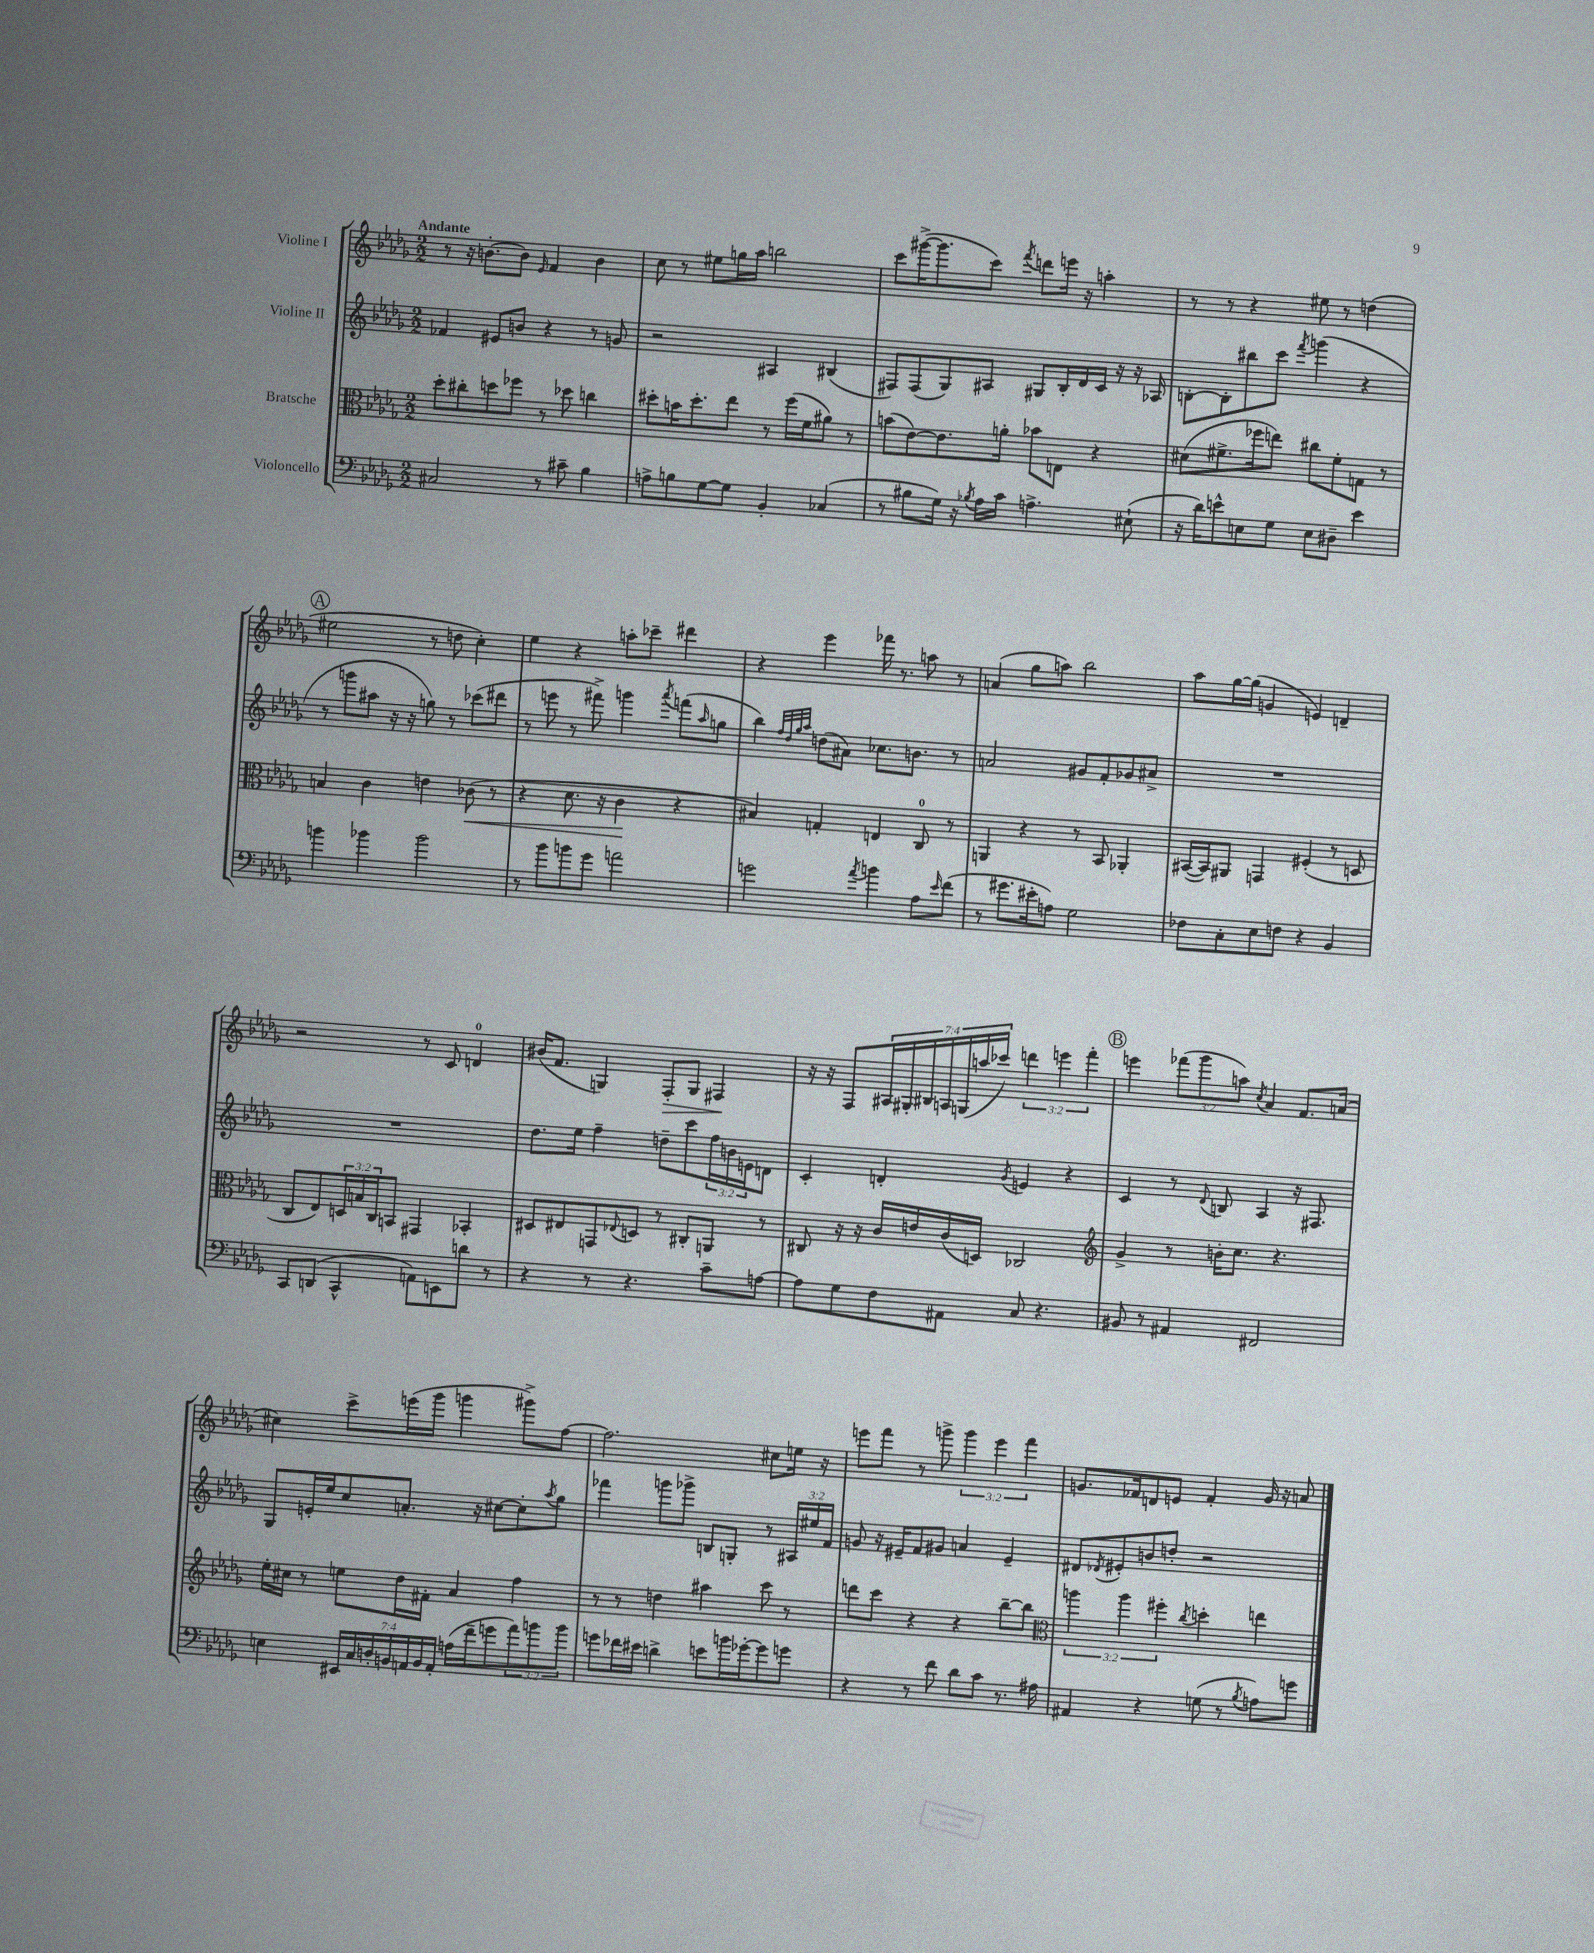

**kern	**kern	**dynam	**kern	**kern	**dynam
*part4	*part3	*part3	*part2	*part1	*part1
*staff4	*staff3	*staff3	*staff2	*staff1	*staff1
*I"Violoncello	*I"Bratsche	*	*I"Violine II	*I"Violine I	*
*clefF4	*clefC3	*	*clefG2	*clefG2	*
*k[b-e-a-d-g-]	*k[b-e-a-d-g-]	*	*k[b-e-a-d-g-]	*k[b-e-a-d-g-]	*
*M2/2	*M2/2	*	*M2/2	*M2/2	*
=1	=1	=1	=1	=1	=1
!	!	!	!	!LO:TX:a:B:t=Andante	!
2C#X/	8dd-'\L	.	4f-X/	8r	.
.	8cc#X'\	.	.	16r	.
.	.	.	.	[8.bn'\L	.
.	8ddn\	.	8e#X/L	.	.
.	8ff-X\J	.	8bn/J	8b\J]	.
.	.	.	.	16qqe-/	.
8r	8r	.	4r	4f/	.
8c#X~\	8dd-X\	.	.	.	.
4B-\	4ccn\	.	8r	4b\	.
.	.	.	8gn/	.	.
=2	=2	=2	=2	=2	=2
8An^\L	8dd#X'\L	.	2r	8cc\	.
8Bn\	16bn\K	.	.	8r	.
.	8.dd#'\	.	.	.	.
[8G-\	.	.	.	8ee#X\L	.
8G-\J]	8ee-\J	.	.	16ggn\L	.
.	.	.	.	16aa-\JJ	.
4BB-'/	8r	.	4A#X/	2bbn\	.
.	(16ff\LL	.	.	.	.
.	16f\J	.	.	.	.
(4C-X/	8a#X\J)	.	(4B#X/	.	.
.	8r	.	.	.	.
=3	=3	=3	=3	=3	=3
8r	(8bn\L	.	8F#X/L)	8ccc\L	.
8B#X\L	[8e-\)	.	(8F#/	([16ggg#X^\K	.
.	.	.	.	8.ggg#\]	.
16G-\Jk)	8.e-\]	.	8G-/)	.	.
16r	.	.	.	.	.
8qB-X/	.	.	.	.	.
16A-\LL	.	.	8A#X/J	8ccc\J)	.
16c\JJ	16an'\Jk	.	.	.	.
.	.	.	.	8qfff/	.
4.An^\	8b-X\L	.	8G#X/L	8dddn\L	.
.	8En\J	.	16B-'/L	16eeen\Jk	.
.	.	.	16d-/	16r	.
.	4r	.	16c/JJ	4aan'\	.
.	.	.	16r	.	.
(8E#X`\	.	.	16r	.	.
.	.	.	16A-X/	.	.
=4	=4	=4	=4	=4	=4
16r	(8d#X\L	.	[8Bn'\L	8r	.
16d-\KL)	.	.	.	.	.
8en^^\	8.f#X^\	.	8B'\]	8r	.
8En\	.	.	8bb#X\	4r	.
.	16ff-X\k	.	.	.	.
8G-\J	8een\J)	.	8ccc\J	.	.
.	.	.	8qfff/	.	.
8E\L	8cc#X\L	.	(4gggn\	8ee#X\	.
8D#X~\J	8f#'\	.	.	8r	.
4e\	8Gn\J	.	4r	(4ddn\	.
.	8r	.	.	.	.
!!LO:LB:g=z
!!LO:REH:place=s1:t=A
=5	=5	=5	=5	=5	=5
4bn\	4Bn/	.	8r	2ee#X\	.
.	.	.	8gggn\L	.	.
4b-X\	4c\	.	8aa#X\J	.	.
.	.	.	16r	.	.
.	.	.	16r	.	.
2b-\	4en\	.	8ggn\)	8r	.
.	.	.	8r	8ddn\	.
!	!	!LO:HP:b	!	!	!
.	(8c-X\	<	(8ccc-X\L	4cc'\)	.
.	8r	.	8ddd#X\J	.	.
=6	=6	=6	=6	=6	=6
8r	4r	.	8r	4ee-\	.
8b-\L	.	.	8eeen\	.	.
8bn\	8.d-\	.	8r	4r	.
8g-\J	.	.	8fff#X^\)	.	.
.	16r	.	.	.	.
2an\	4c\	.	4gggn\	8aan'\L	.
.	.	.	.	8ccc-X~\J	.
.	.	.	8qaaa-/	.	.
.	4r	[	(8fffn\L	4ddd#X\	.
.	.	.	16qqaa-/	.	.
.	.	.	8ggn\J	.	.
=7	=7	=7	=7	=7	=7
2gn\	4B#X/)	.	4bb-\)	4r	.
.	.	.	32qqff/LLL	.	.
.	.	.	32qqdd-/	.	.
.	.	.	32qqgg-/	.	.
.	.	.	32qqaa-/JJJ	.	.
.	4Gn'/	.	(8ddn\L	4eee-\	.
.	.	.	8a#X\J)	.	.
8qa-/	.	.	.	.	.
4bn\	4En/	.	8.cc-X\L	16fff-X\	.
.	.	.	.	8.r	.
.	.	.	8.bn\J	.	.
8A-\L	8C/	.	.	8aan\	.
16qqe-/	.	.	.	.	.
(8f\J	8r	.	8r	8r	.
=8	=8	=8	=8	=8	=8
8r	4AAn/	.	2an/	(4an/	.
8.g#X\L	.	.	.	.	.
.	4r	.	.	8gg-\L	.
16e#X'\k	.	.	.	.	.
8An\J)	.	.	.	8aan\J)	.
2G-\	8r	.	8g#X/L	2bb-\	.
.	8BB-/	.	8f'/	.	.
.	4AA-X'/	.	8g-X/	.	.
.	.	.	8a#X^/J	.	.
=9	=9	=9	=9	=9	=9
8F-X\L	([16BB#X/LL	.	1r	8aa-\L	.
.	16BB#/J])	.	.	.	.
8C'\	8AA#X/J	.	.	[16gg-\L	.
.	.	.	.	(16gg-\JJ]	.
8E-\	4GGn/	.	.	4gn/	.
8Fn\J	.	.	.	.	.
4r	(4F#X'/	.	.	4en/)	.
4BB-/	8r	.	.	4dn~/	.
.	8Dn/	.	.	.	.
!!LO:LB:g=z
=10	=10	=10	=10	=10	=10
8CC/L	8C/L	.	1r	2r	.
(8DDn/J	8E-/)	.	.	.	.
4CC^^/	24Dn/L	.	.	.	.
.	24Bn/	.	.	.	.
.	24C/J	.	.	.	.
.	8BBn/J	.	.	.	.
8AAn\L)	4GG#X/	.	.	8r	.
8EEn\	.	.	.	8c/	.
8dn\J	4BB-X'/	.	.	4dn/	.
8r	.	.	.	.	.
=11	=11	=11	=11	=11	=11
4r	8D#X/L	.	8.dd-\L	(16b#X/KL	.
.	.	.	.	8.f/J	.
.	8E#X/	.	.	.	.
.	.	.	16ee-\Jk	.	.
8r	8GGn/	.	4ff~\	4Gn/)	.
.	8qqE-X/	.	.	.	.
4.r	8Dn/J	.	.	.	.
!	!	!	!	!	!LO:HP:b
.	8r	.	8ddn~\L	8F'/L	>
.	8C#X'/L	.	8ccc\	8G/J	.
8c~\L	8AAn/J	.	24ff\L	4F#X/	.
.	.	.	24bn\	.	.
.	.	.	24en\J	.	.
[8An\J	8r	.	8dn\J	.	.
.	.	.	.	.	]
=12	=12	=12	=12	=12	=12
8A\L]	8C#X/	.	4c'/	16r	.
.	.	.	.	16r	.
8G-\	16r	.	.	8F/L	.
.	16r	.	.	.	.
8F\	16c/LL	.	4dn'/	28A#X/L	.
.	.	.	.	28G#X'/	.
.	16en/	.	.	.	.
.	.	.	.	28B#X/	.
.	.	.	.	28An/	.
8AA#X\J	(16c/	.	.	.	.
.	.	.	.	(28Gn/	.
.	.	.	.	28aan/	.
.	16Dn/JJ)	.	.	.	.
.	.	.	.	28ccc-X/JJ)	.
.	.	.	8qg-/	.	.
8C/	2C-X/	.	4en/	6dddn\	.
4.r	.	.	.	.	.
.	.	.	.	6eeen\	.
.	.	.	4r	.	.
.	.	.	.	6fff'\	.
!!LO:REH:place=s1:t=B
=13	=13	=13	=13	=13	=13
*	*clefG2	*	*	*	*
8BB#X/	4g-^/	.	4c/	4eeen\	.
8r	.	.	.	.	.
4AA#X/	8r	.	8r	(12fff-X\L	.
.	.	.	.	12ggg-\	.
.	.	.	8qqd-/	.	.
.	16bn'\KL	.	8Bn/	.	.
.	.	.	.	12aan\J)	.
.	8.cc\J	.	.	.	.
.	.	.	.	8qcc/	.
2FF#X/	.	.	4A-/	4a-/	.
.	4.r	.	.	.	.
.	.	.	16r	8.f/L	.
.	.	.	8.F#X/	.	.
.	.	.	.	(16an/Jk	.
!!LO:LB:g=z
=14	=14	=14	=14	=14	=14
4En\	16ee-'\LL	.	8G-/L	4cc#X\)	.
.	16cc#X\JJ	.	.	.	.
.	8r	.	16en'/L	.	.
.	.	.	16ee-/J	.	.
28EE#X/LL	8een\L	.	8cc/	8ccc^\L	.
28C/	.	.	.	.	.
28Dn'/	.	.	.	.	.
28BBn/	.	.	.	.	.
.	16dd-\L	.	8.an'/J	(16eeen\L	.
28AAn/	.	.	.	.	.
28BB/	.	.	.	.	.
.	16f#X'\JJ	.	.	16ggg-\JJ	.
28AA'/JJ	.	.	.	.	.
(16An\LL	4a-/	.	.	4gggn\	.
16f~\J	.	.	16r	.	.
8gn\	.	.	[8cc#X\L	.	.
12a-\)	4ff\	.	8cc#'\]	8ggg#X^\L)	.
12bn\	.	.	.	.	.
.	.	.	8qaa-/	.	.
.	.	.	8gg-\J	[8ff\J	.
12b\J	.	.	.	.	.
=15	=15	=15	=15	=15	=15
8gn\L	8r	.	4fff-X\	2.ff\]	.
16f-X\L	8r	.	.	.	.
16e#X\JJ	.	.	.	.	.
4dn^\	4ddn\	.	8gggn\L	.	.
.	.	.	8ggg-X^\J	.	.
8en\L	4aa#X\	.	8Bn/L	.	.
16bn\L	.	.	8Gn'/J	.	.
[16g-X'\J	.	.	.	.	.
8g-\]	8ccc\	.	8r	8cc#X\L	.
8gn\J	8r	.	24A#X/LL	16een\Jk	.
.	.	.	24ee#X/	.	.
.	.	.	.	16r	.
.	.	.	24f/JJ	.	.
=16	=16	=16	=16	=16	=16
4r	8dddn\L	.	8gn/	8eeen\L	.
.	8ccc\J	.	16r	8fff\J	.
.	.	.	16e#X~/KL	.	.
8r	4r	.	8f/	8r	.
8f\	.	.	8g#X/J	8gggn^\	.
8d-\L	4r	.	4an/	6ggg\	.
8c\J	.	.	.	.	.
.	.	.	.	6eee\	.
8.r	[8bb-~\L	.	4e#~/	.	.
.	.	.	.	6fff\	.
.	8bb-\J]	.	.	.	.
16A#X\	.	.	.	.	.
=17	=17	=17	=17	=17	=17
*	*clefC3	*	*	*	*
4AA#X/	6aan\	.	8d#X/L	8.gn/L	.
.	.	.	8qd-X/	.	.
.	.	.	8e#X'/	.	.
.	6aa\	.	.	.	.
.	.	.	.	16f-X/k	.
4r	.	.	8bn/	8dn/	.
.	6ff#X'\	.	.	.	.
.	.	.	8ddn'/J	8en/J	.
.	8qcc/	.	.	.	.
(8Gn\	4ddn'\	.	2r	4f-'/	.
8r	.	.	.	.	.
8qB-/	.	.	.	.	.
8An\L)	4een\	.	.	16g/	.
.	.	.	.	16r	.
8gn\J	.	.	.	8an/	.
==	==	==	==	==	==
*-	*-	*-	*-	*-	*-
